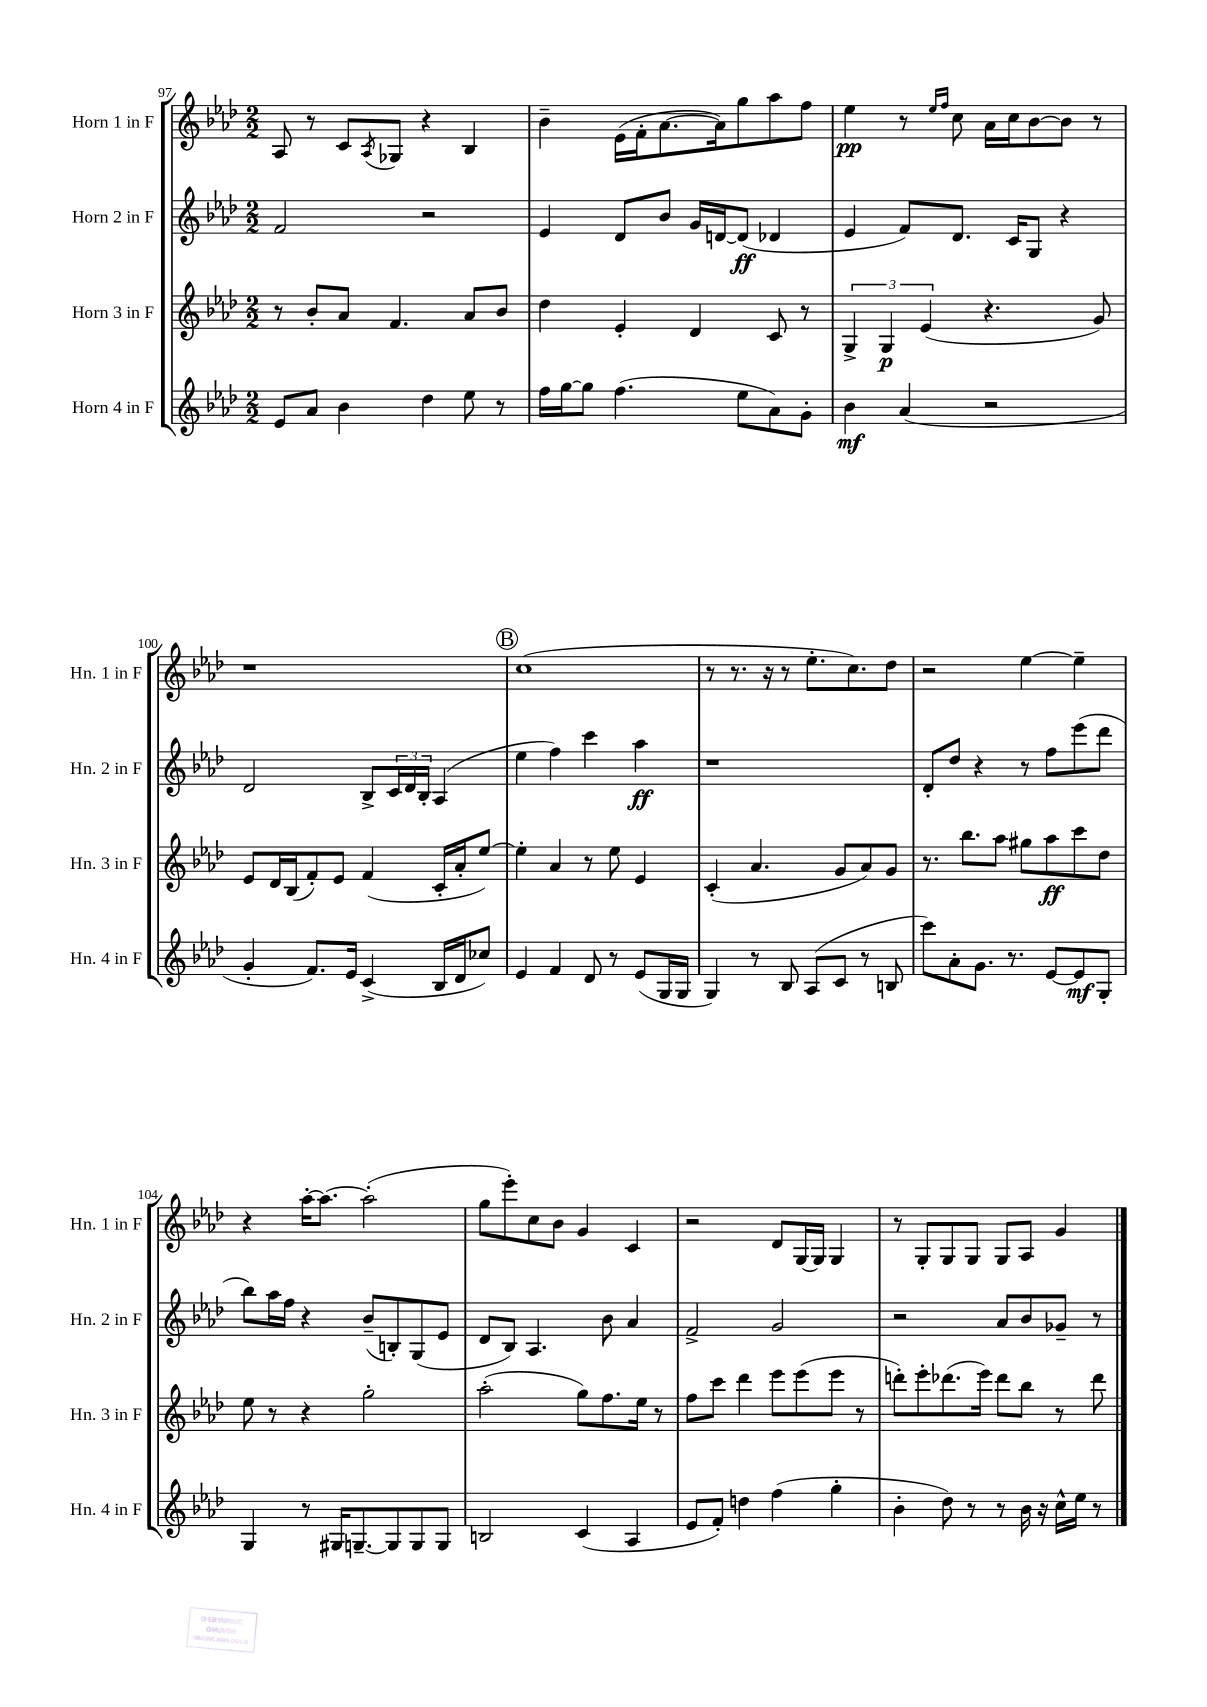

**kern	**kern	**kern	**kern
*staff4	*staff3	*staff2	*staff1
*clefG2	*clefG2	*clefG2	*clefG2
*k[b-e-a-d-]	*k[b-e-a-d-]	*k[b-e-a-d-]	*k[b-e-a-d-]
*M2/2	*M2/2	*M2/2	*M2/2
8e-	8r	2f	8A-
8a-	8b-'	.	8r
4b-	8a-	.	8c
.	.	.	8qA-
.	4.f	.	8G-
4dd-	.	2r	4r
8ee-	8a-	.	4B-
8r	8b-	.	.
=	=	=	=
16ff	4dd-	4e-	4b-~
[16gg	.	.	.
8gg]	.	.	.
(4.ff	4e-'	8d-	(16e-
.	.	.	16f'
.	.	8b-	[8.a-
.	4d-	16g	.
.	.	[16d	16a-])
8ee-	.	(8d]	8gg
8a-)	8c	4d-	8aa-
8g'	8r	.	8ff
=	=	=	=
4b-	6G^	4e-	4ee-
.	6G	.	.
(4a-	.	8f)	8r
.	(6e-	.	.
.	.	.	16qqee-
.	.	.	16qqff
.	.	8.d-	8cc
2r	4.r	.	16a-
.	.	16c	16cc
.	.	8G	[8b-
.	.	4r	8b-]
.	8g)	.	8r
=	=	=	=
4g'	8e-	2d-	1r
.	16d-	.	.
.	(16B-	.	.
8.f)	8f')	.	.
.	8e-	.	.
16e-	.	.	.
(4c^	(4f	8B-^	.
.	.	24c	.
.	.	24d-	.
.	.	24B-'	.
16B-	16c'	(4A-	.
16d-	16a-'	.	.
8cc-)	[8ee-)	.	.
=	=	=	=
4e-	4ee-']	4ee-	(1cc
4f	4a-	4ff)	.
8d-	8r	4ccc	.
8r	8ee-	.	.
(8e-	4e-	4aa-	.
16G	.	.	.
16G	.	.	.
=	=	=	=
4G)	(4c'	1r	8r
.	.	.	8.r
8r	4.a-	.	.
.	.	.	16r
8B-	.	.	8r
(8A-	.	.	8.ee-'
8c	8g	.	.
.	.	.	8.cc)
8r	8a-)	.	.
8B	8g	.	8dd-
=	=	=	=
8ccc)	8.r	8d-'	2r
8a-'	.	8dd-	.
.	8.bb-	.	.
8.g	.	4r	.
.	8aa-	.	.
8.r	.	.	.
.	8gg#	8r	[4ee-
[8e-	8aa-	8ff	.
8e-]	8ccc	(8eee-	4ee-~]
8G'	8dd-	8ddd-	.
=	=	=	=
4G	8ee-	8bb-)	4r
.	8r	16aa-	.
.	.	16ff	.
8r	4r	4r	[16aa-'
.	.	.	8.aa-_
16G#	.	.	.
[8.G~	.	.	.
.	2gg'	(8b-~	(2aa-']
8G]	.	8B')	.
8G	.	(8G	.
8G	.	8e-	.
=	=	=	=
2B	(2aa-'	8d-	8gg
.	.	8B-)	8eee-')
.	.	4.A-	8cc
.	.	.	8b-
(4c	8gg)	.	4g
.	8.ff	8b-	.
4A-	.	4a-	4c
.	16ee-	.	.
.	8r	.	.
=	=	=	=
8e-	8ff	2f^	2r
8f')	8ccc	.	.
4dd	4ddd-	.	.
(4ff	8eee-	2g	8d-
.	(8eee-	.	[16G
.	.	.	16G]
4gg'	8eee-	.	4G
.	8r	.	.
=	=	=	=
4b-'	8ddd')	2r	8r
.	8eee-'	.	8G'
8dd-)	(8.ddd-	.	8G
8r	.	.	8G
.	16eee-)	.	.
8r	8ddd-	8a-	8G
16b-	8bb-	8b-	8A-
16r	.	.	.
16cc^^	8r	8g-~	4g
16ee-	.	.	.
8r	8ddd-	8r	.
==	==	==	==
*-	*-	*-	*-
